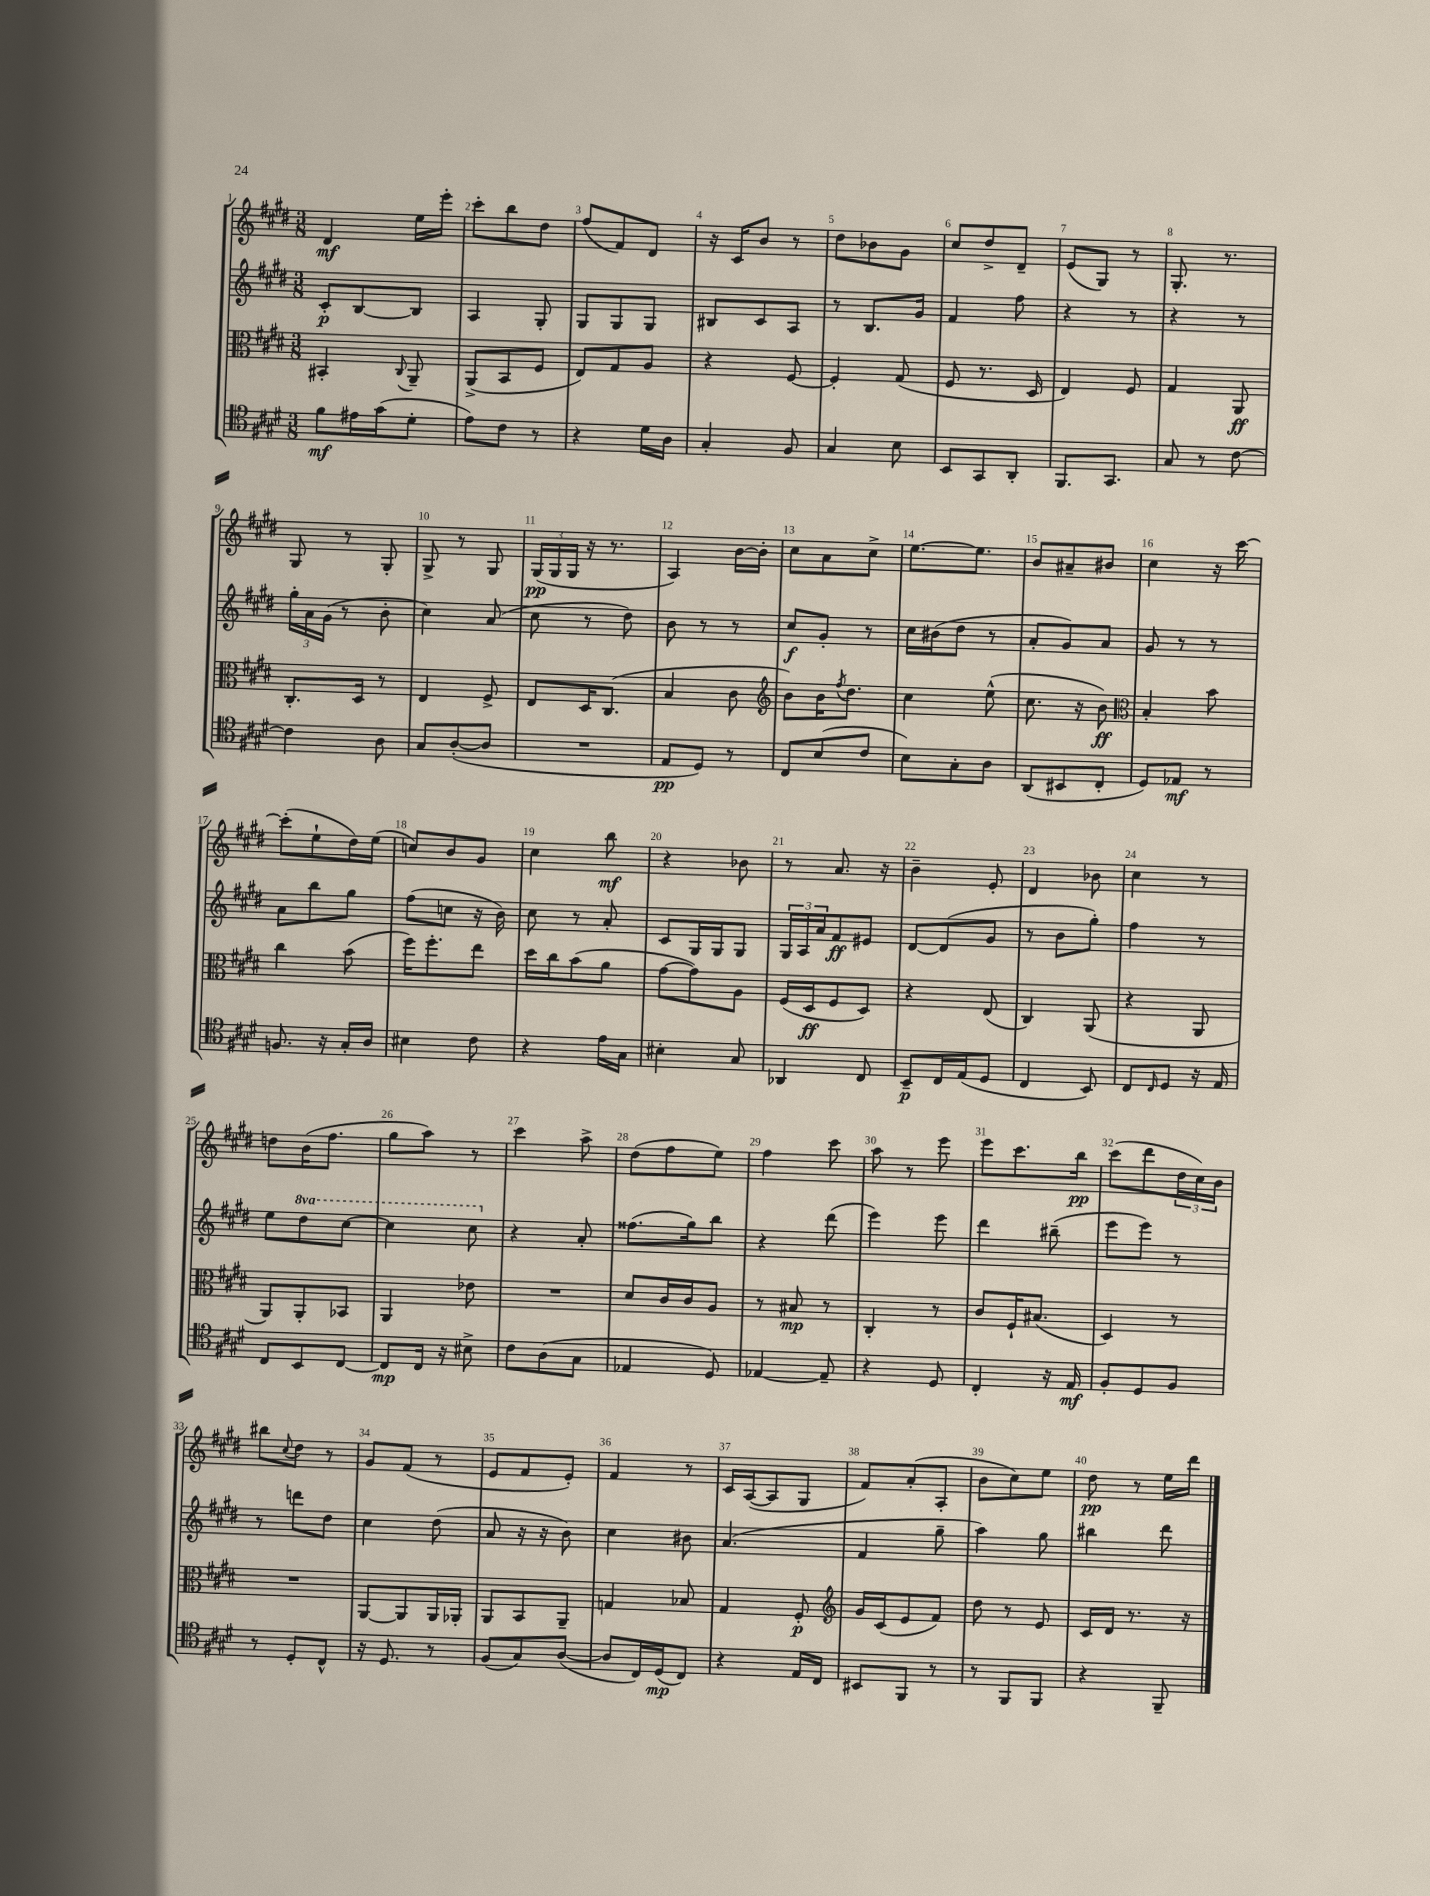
<<
\new StaffGroup <<
\new Staff = "s0" {
    \clef treble \key e \major \numericTimeSignature \time 3/8
    dis'4\mf e''16 e'''16-. |
    cis'''8-. b''8 dis''8 |
    fis''8( fis'8) dis'8 |
    r16 cis'16 b'8 r8 |
    dis''8 bes'8 gis'8 |
    cis''8 dis''8-> dis'8-- |
    e'8( gis8) r8 |
    gis8.-. r8. |
    gis8 r8 gis8-. |
    gis8-> r8 gis8 |
    \tuplet 3/2 { gis16\pp( gis16 gis16 } r16 r8. |
    a4) b'16~ b'16-. |
    cis''8 a'8 cis''8-> |
    e''8.~ e''8. |
    b'8 ais'8-- bis'8 |
    cis''4 r16 cis'''16~ |
    cis'''8-.( e''8-! dis''16) e''16( |
    c''8) b'8 gis'8 |
    cis''4 b''8\mf |
    r4 bes'8 |
    r8 a'8. r16 |
    b'4-- e'8-. |
    dis'4 bes'8 |
    cis''4 r8 |
    d''8 b'16( fis''8. |
    gis''8 a''8) r8 |
    cis'''4 a''8-> |
    dis''8( fis''8 e''8) |
    fis''4 cis'''8 |
    a''8 r8 e'''8 |
    e'''8 cis'''8. b''16\pp |
    cis'''8( dis'''8 \tuplet 3/2 { dis''16 cis''16) b'16 } |
    bis''8 \appoggiatura { cis''8 } dis''8 r8 |
    gis'8 fis'8( r8 |
    e'8 fis'8 e'8-.) |
    fis'4 r8 |
    cis'16 a16~( a8 gis8 |
    fis'8) a'8-.( a8-. |
    b'8 cis''8) e''8 |
    dis''8\pp r8 e''16 dis'''16 \bar "|." |
}
\new Staff = "s1" {
    \clef treble \key e \major \numericTimeSignature \time 3/8 \set Staff.ottavationMarkups = #ottavation-simple-ordinals
    cis'8-.\p b8~ b8 |
    a4 gis8-. |
    gis8 gis8 gis8 |
    bis8 cis'8 a8 |
    r8 b8. gis'16 |
    fis'4 fis''8 |
    r4 r8 |
    r4 r8 |
    \tuplet 3/2 { gis''16-. a'16 gis'16( } r8 b'8-. |
    cis''4) a'8( |
    cis''8 r8 dis''8) |
    b'8 r8 r8 |
    cis''8\f gis'8-. r8 |
    cis''16 bis'16( dis''8 r8 |
    a'8-. gis'8) a'8 |
    gis'8 r8 r8 |
    a'8 b''8 gis''8 |
    fis''8( c''8 r16 b'16) |
    cis''8 r8 a'8-. |
    cis'8 gis16 gis16 gis8 |
    \tuplet 3/2 { gis16 a16 a'16 } fis'8\ff eis'8 |
    dis'8~ dis'8( gis'8 |
    r8 b'8 gis''8-.) |
    fis''4 r8 |
    e''8 \ottava #1 dis'''8 cis'''8~ |
    cis'''4 cis'''8 \ottava #0 |
    r4 a'8-. |
    fisis''8.( gis''16) b''8 |
    r4 dis'''8( |
    e'''4) e'''8 |
    dis'''4 bis''8--( |
    e'''8 e'''8) r8 |
    r8 d'''8 dis''8 |
    cis''4 dis''8( |
    a'8 r16 r16 b'8) |
    cis''4 bis'8 |
    a'4.( |
    fis'4 gis''8-- |
    a''4) gis''8 |
    bis''4 dis'''8 \bar "|." |
}
\new Staff = "s2" {
    \clef alto \key e \major \numericTimeSignature \time 3/8
    bis,4-. \appoggiatura { cis8 } a,8-- |
    a,8->( b,8 fis8 |
    e8) gis8 a8 |
    r4 fis8~ |
    fis4-. gis8( |
    fis8 r8. dis16 |
    e4) fis8 |
    gis4 a,8\ff |
    cis8.-. dis16 r8 |
    e4 fis8-> |
    e8 dis16 cis8.( |
    b4 cis'8 |
    \clef treble b'8) b'16 \acciaccatura { fis''8 } dis''8. |
    cis''4 e''8-^( |
    cis''8. r16 b'8\ff) |
    \clef alto b4-. b'8 |
    cis''4 b'8( |
    fis''16) fis''8.-. e''8 |
    dis''16 cis''16 b'8( a'8 |
    gis'8~ gis'8) a8 |
    fis16( dis16\ff fis8 dis8) |
    r4 e8( |
    cis4) a,8( |
    r4 a,8 |
    a,8) a,8-. bes,8 |
    a,4 ees'8 |
    R4. |
    dis'8 cis'16 cis'16 a8 |
    r8 bis8\mp r8 |
    cis4-. r8 |
    cis'8 fis16-! bis8.( |
    dis4) r8 |
    R4. |
    a,8~ a,8 a,16 aes,16-. |
    a,8 b,8 a,8-- |
    g4 bes8 |
    gis4 fis8-.\p |
    \clef treble gis'16 cis'16( e'8 fis'8) |
    dis''8 r8 e'8 |
    cis'16 dis'16 r8. r16 \bar "|." |
}
\new Staff = "s3" {
    \clef tenor \key e \major \numericTimeSignature \time 3/8
    fis'8\mf eis'16 gis'16( dis'8-. |
    e'8) cis'8 r8 |
    r4 dis'16 a16 |
    gis4-. fis8 |
    gis4 b8 |
    b,8 gis,8 a,8-. |
    fis,8. gis,8. |
    gis8 r8 cis'8~ |
    cis'4 a8 |
    gis8 a8~-.( a8 |
    R4. |
    e8\pp dis8) r8 |
    cis8 b8( cis'8 |
    b8) gis8-. a8 |
    a,8( bis,8 cis8-. |
    dis8) ees8\mf r8 |
    f8. r16 gis16-. a16 |
    bis4 cis'8 |
    r4 e'16 gis16 |
    bis4-. gis8 |
    aes,4 cis8 |
    b,8--\p cis16 e16( dis8 |
    cis4 b,8) |
    cis8 \grace { cis16 } dis8 r16 e16 |
    cis8 b,8 cis8~ |
    cis8\mp cis16 r16 bis8-> |
    cis'8 a8( gis8 |
    ees4 dis8) |
    ees4~ ees8-- |
    r4 dis8 |
    cis4-. r16 e16\mf |
    fis8-. dis8 fis8 |
    r8 dis8-. cis8-^ |
    r16 dis8. r8 |
    fis8( gis8) a8~( |
    a8 cis16) dis16\mp( cis8) |
    r4 e16 cis16 |
    bis,8 fis,8 r8 |
    r8 fis,8 fis,8 |
    r4 fis,8-- \bar "|." |
}
>>
>>
\layout { \context { \Score \override BarNumber.break-visibility = ##(#f #t #t) barNumberVisibility = #all-bar-numbers-visible } }
